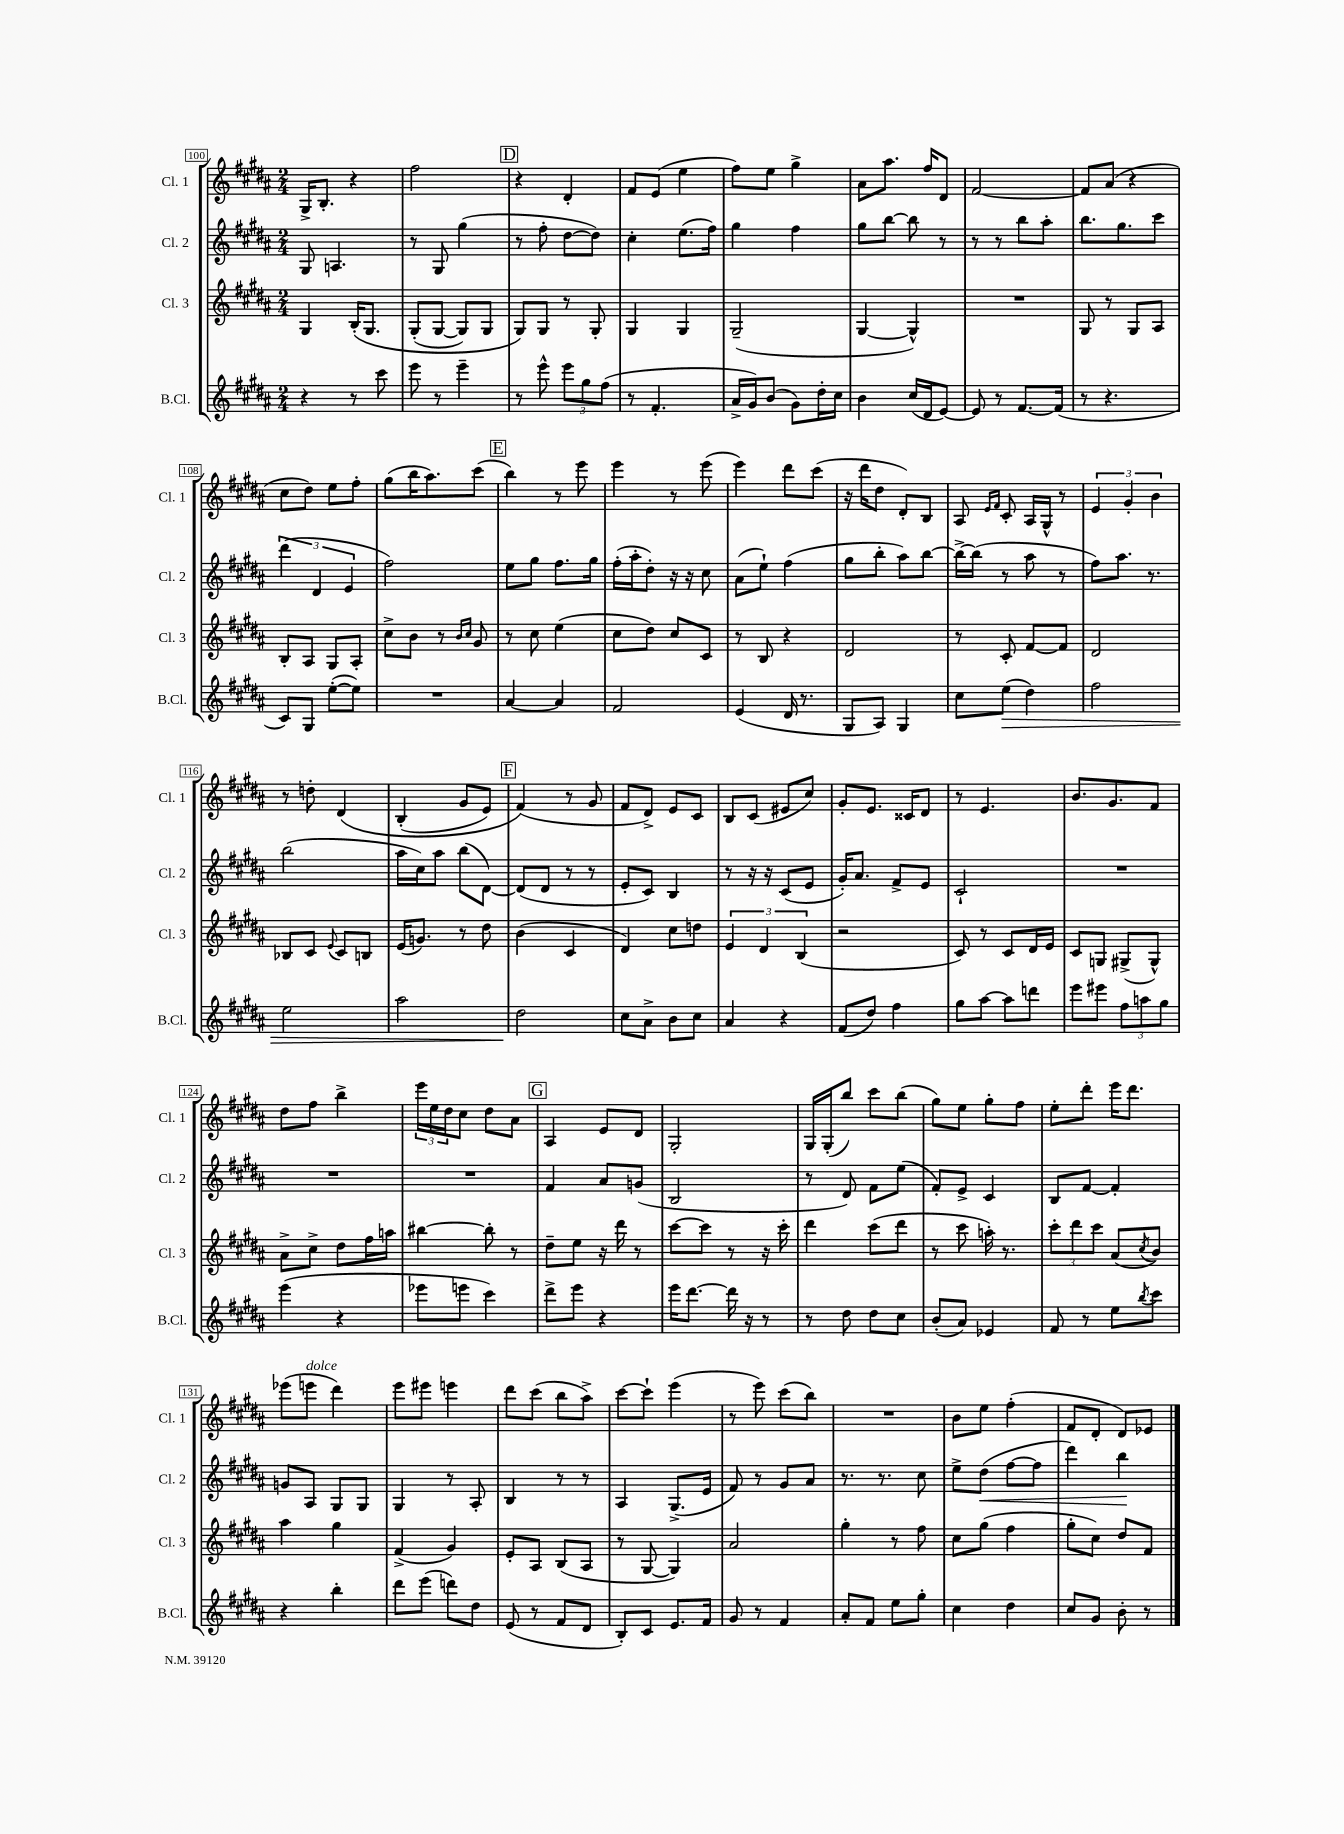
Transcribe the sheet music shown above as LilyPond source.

<<
\new StaffGroup <<
\new Staff = "s0" \with { instrumentName = "Cl. 1" shortInstrumentName = "Cl. 1" } {
    \clef treble \key b \major \numericTimeSignature \time 2/4
    gis16-> b8.-. r4 |
    fis''2 |
    \mark \markup { \box "D" } r4 dis'4-. |
    fis'8 e'8( e''4 |
    fis''8) e''8 gis''4-> |
    ais'8 ais''8. fis''16 dis'8 |
    fis'2~ |
    fis'8 ais'8( r4 |
    cis''8 dis''8) e''8 fis''8-. |
    gis''8( b''16 ais''8.) cis'''8( |
    \mark \markup { \box "E" } b''4) r8 e'''8 |
    e'''4 r8 e'''8( |
    e'''4) dis'''8 cis'''8( |
    r16 dis'''16 dis''8 dis'8-.) b8 |
    ais8 \grace { e'16 fis'16 } cis'8-. ais16 gis16-^ r8 |
    \tuplet 3/2 { e'4 gis'4-. b'4 } |
    r8 d''8-. dis'4\( |
    b4-.( gis'8 e'8) |
    \mark \markup { \box "F" } fis'4(\) r8 gis'8 |
    fis'8 dis'8->) e'8 cis'8 |
    b8 cis'8( eis'8 cis''8) |
    gis'8-. e'8. cisis'16 dis'8 |
    r8 e'4. |
    b'8. gis'8. fis'8 |
    dis''8 fis''8 b''4-> |
    \tuplet 3/2 { e'''16 e''16 dis''16 } cis''8 dis''8 ais'8 |
    \mark \markup { \box "G" } ais4 e'8 dis'8 |
    gis2-. |
    gis16 gis16-.( b''8) cis'''8 b''8( |
    gis''8) e''8 gis''8-. fis''8 |
    e''8-. dis'''8-. e'''16 dis'''8. |
    ees'''8( e'''8^\markup { \italic "dolce" } dis'''4) |
    e'''8 eis'''8 e'''4 |
    dis'''8 cis'''8( b''8 ais''8->) |
    cis'''8~ cis'''8-! e'''4( |
    r8 e'''8) cis'''8( b''8) |
    R2 |
    b'8 e''8 fis''4-.( |
    fis'8 dis'8-. dis'8) ees'8 \bar "|." |
}
\new Staff = "s1" \with { instrumentName = "Cl. 2" shortInstrumentName = "Cl. 2" } {
    \clef treble \key b \major \numericTimeSignature \time 2/4
    gis8 a4. |
    r8 gis8 gis''4( |
    \mark \markup { \box "D" } r8 fis''8-. dis''8~ dis''8) |
    cis''4-. e''8.( fis''16) |
    gis''4 fis''4 |
    gis''8 b''8~ b''8 r8 |
    r8 r8 b''8 ais''8-. |
    b''8. gis''8. cis'''8 |
    \tuplet 3/2 { dis'''4( dis'4 e'4 } |
    fis''2) |
    \mark \markup { \box "E" } e''8 gis''8 fis''8. gis''16 |
    fis''16-.( ais''16-. dis''8-.) r16 r16 cis''8 |
    ais'8( e''8-!) fis''4( |
    gis''8 b''8-. ais''8) b''8~ |
    b''16~-> b''16( r8 ais''8 r8 |
    fis''8) ais''8. r8. |
    b''2( |
    ais''16 cis''16) ais''8 b''8( dis'8~) |
    \mark \markup { \box "F" } dis'8( dis'8 r8 r8 |
    e'8-. cis'8) b4 |
    r8 r16 r16 cis'8( e'8 |
    gis'16-.) ais'8. fis'8-> e'8 |
    cis'2-! |
    R2 |
    R2 |
    R2 |
    \mark \markup { \box "G" } fis'4 ais'8 g'8( |
    b2 |
    r8 dis'8) fis'8 e''8( |
    fis'8-.) e'8-> cis'4 |
    b8 fis'8~ fis'4-. |
    g'8 ais8 gis8 gis8 |
    gis4 r8 ais8-. |
    b4 r8 r8 |
    ais4 gis8.->( e'16 |
    fis'8) r8 gis'8 ais'8 |
    r8. r8. cis''8 |
    e''8-> dis''8\<( fis''8~ fis''8 |
    dis'''4) b''4\! \bar "|." |
}
\new Staff = "s2" \with { instrumentName = "Cl. 3" shortInstrumentName = "Cl. 3" } {
    \clef treble \key b \major \numericTimeSignature \time 2/4
    gis4 b16-.\( gis8. |
    gis8-.( gis8~ gis8) gis8 |
    \mark \markup { \box "D" } gis8\) gis8 r8 gis8-. |
    gis4 gis4 |
    gis2--( |
    gis4~ gis4-^) |
    R2 |
    gis8 r8 gis8 ais8 |
    b8-. ais8 gis8 ais8-. |
    cis''8-> b'8 r8 \grace { b'16 cis''16 } gis'8 |
    \mark \markup { \box "E" } r8 cis''8 e''4( |
    cis''8 dis''8) cis''8 cis'8 |
    r8 b8 r4 |
    dis'2 |
    r8 cis'8-. fis'8~ fis'8 |
    dis'2 |
    bes8 cis'8 \appoggiatura { e'8 } cis'8 b8 |
    e'16( g'8.) r8 dis''8 |
    \mark \markup { \box "F" } b'4( cis'4 |
    dis'4) cis''8 d''8 |
    \tuplet 3/2 { e'4 dis'4 b4( } |
    r2 |
    cis'8) r8 cis'8 dis'16 e'16 |
    cis'8 g8 gis8->( gis8-^) |
    ais'8-> cis''8-> dis''8 fis''16 a''16 |
    bis''4~ bis''8-. r8 |
    \mark \markup { \box "G" } dis''8-- e''8 r16 dis'''16 r8 |
    cis'''8~ cis'''8 r8 r16 cis'''16-. |
    dis'''4 cis'''8( dis'''8 |
    r8 cis'''8 a''16-.) r8. |
    \tuplet 3/2 { cis'''8-. dis'''8 cis'''8 } ais'8( \acciaccatura { cis''8 } b'8) |
    ais''4 gis''4 |
    fis'4->( gis'4) |
    e'8-. ais8 b8( ais8 |
    r8 gis8~ gis4) |
    ais'2 |
    gis''4-. r8 fis''8 |
    cis''8 gis''8( fis''4 |
    gis''8-. cis''8) dis''8 fis'8 \bar "|." |
}
\new Staff = "s3" \with { instrumentName = "B.Cl." shortInstrumentName = "B.Cl." } {
    \clef treble \key b \major \numericTimeSignature \time 2/4
    r4 r8 cis'''8 |
    e'''8 r8 e'''4-- |
    \mark \markup { \box "D" } r8 e'''8-^ \tuplet 3/2 { e'''8 gis''8 fis''8( } |
    r8 fis'4.-. |
    ais'16-> gis'16) b'8( gis'8) dis''16-. cis''16 |
    b'4 cis''16( dis'16 e'8~) |
    e'8 r8 fis'8.~ fis'16( |
    r8 r4. |
    cis'8) gis8 e''8~-.( e''8) |
    R2 |
    \mark \markup { \box "E" } ais'4~ ais'4 |
    fis'2 |
    e'4( dis'16 r8. |
    gis8 ais8) gis4 |
    cis''8 e''8\>( dis''4) |
    fis''2 |
    e''2 |
    ais''2 |
    \mark \markup { \box "F" } dis''2\! |
    cis''8 ais'8-> b'8 cis''8 |
    ais'4 r4 |
    fis'8( dis''8) fis''4 |
    gis''8 ais''8~ ais''8 d'''8 |
    e'''8 eis'''8 \tuplet 3/2 { fis''8 a''8 gis''8 } |
    e'''4( r4 |
    ees'''8 e'''8 cis'''4) |
    \mark \markup { \box "G" } dis'''8-> e'''8 r4 |
    e'''16 dis'''8.~ dis'''16 r16 r8 |
    r8 dis''8 dis''8 cis''8 |
    b'8-.( ais'8) ees'4 |
    fis'8 r8 e''8 \acciaccatura { b''8 } cis'''8 |
    r4 b''4-. |
    dis'''8 e'''8( d'''8) dis''8 |
    e'8( r8 fis'8 dis'8 |
    b8-.) cis'8 e'8. fis'16 |
    gis'8 r8 fis'4 |
    ais'8-. fis'8 e''8 gis''8-. |
    cis''4 dis''4 |
    cis''8 gis'8 b'8-. r8 \bar "|." |
}
>>
>>
\layout { \context { \Score currentBarNumber = #100 \override BarNumber.stencil = #(make-stencil-boxer 0.1 0.3 ly:text-interface::print) } }
